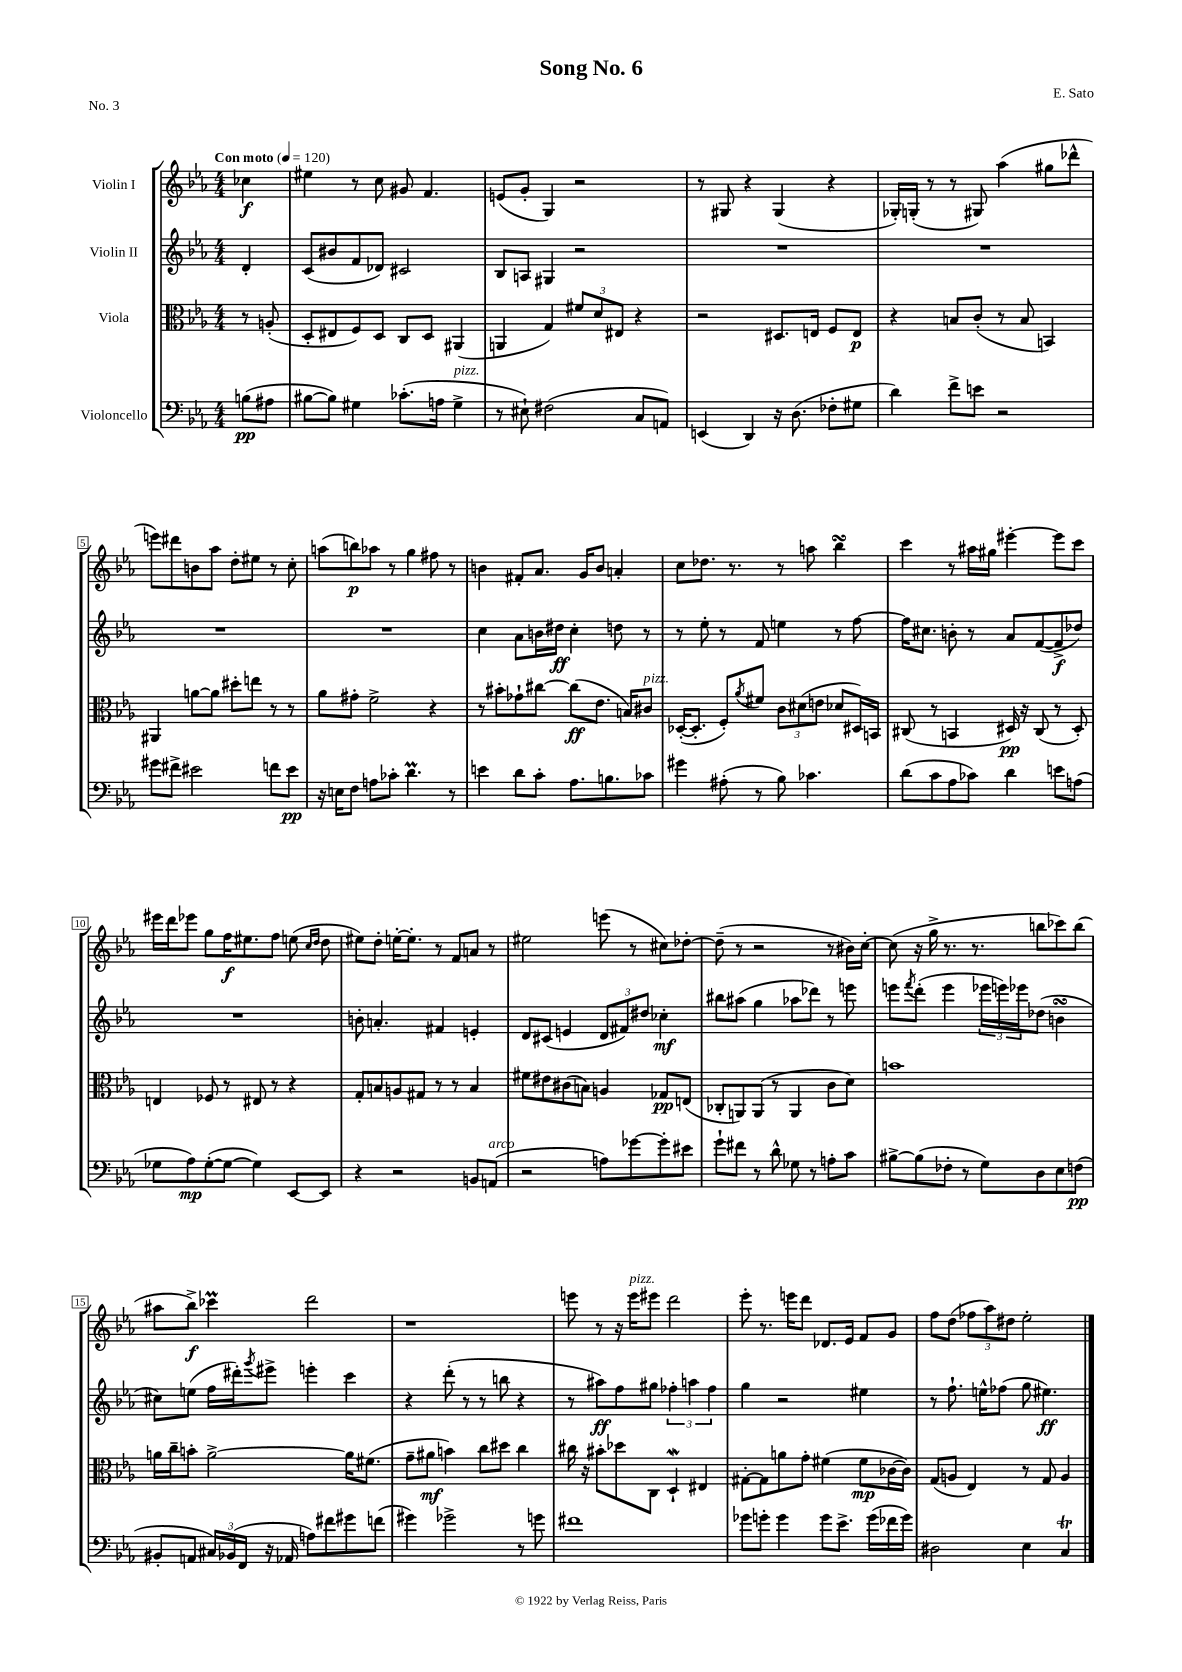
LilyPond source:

\header { title = "Song No. 6" composer = "E. Sato" piece = "No. 3" }
<<
\new StaffGroup <<
\new Staff = "s0" \with { instrumentName = "Violin I" } {
    \clef treble \key ees \major \numericTimeSignature \time 4/4 \partial 4 \tempo "Con moto" 4 = 120
    ces''4\f |
    eis''4 r8 c''8 gis'8 f'4. |
    e'8( g'8-. g4) r2 |
    r8 gis8 r4 gis4( r4 |
    ges16-.) g16-.( r8 r8 gis8) aes''4( gis''8 des'''8-^ |
    e'''8) dis'''8 b'8 aes''8 d''8-. eis''8 r8 c''8-. |
    a''8( b''8\p) aes''8 r8 g''4 fis''8 r8 |
    b'4 fis'8-. aes'8. g'16 b'8 a'4-. |
    c''8 des''8. r8. r8 a''8 bes''4\turn |
    c'''4 r8 ais''16 gis''16 eis'''4~-. eis'''8 c'''8 |
    eis'''16 d'''16 ees'''8 g''8 f''16\f eis''8. f''8 e''8( \grace { c''16 d''16 } d''8 |
    eis''8) d''8-. e''16~-. e''8.-. r8 f'8 a'8 r8 |
    eis''2 e'''8( r8 cis''8) des''8~-. |
    des''8--( r8 r2 r8 bis'16) c''16~-. |
    c''8( r16 g''16-> r8. r8. b''8 ces'''8) b''8( |
    ais''8 bes''8->\f) ces'''4\prall d'''2 |
    r1 |
    e'''8 r8 r16 e'''16^\markup { \italic "pizz." } eis'''8 d'''2 |
    ees'''8-. r8. e'''16 d'''8 des'8. ees'16 f'8 g'8 |
    f''8 d''8( \tuplet 3/2 { fes''8 aes''8) dis''8 } ees''2-. \bar "|." |
}
\new Staff = "s1" \with { instrumentName = "Violin II" } {
    \clef treble \key ees \major \numericTimeSignature \time 4/4 \partial 4
    d'4-. |
    c'8( bis'8 f'8 des'8) cis'2 |
    bes8 a8 gis4 r2 |
    R1 |
    R1 |
    R1 |
    R1 |
    c''4 aes'8 b'16 dis''16\ff c''4-. d''8 r8 |
    r8 ees''8-. r8 f'8 e''4 r8 f''8~ |
    f''16 cis''8. b'8-. r8 aes'8 f'8~( f'8->\f des''8) |
    R1 |
    b'8-. a'4.-. fis'4 e'4-. |
    d'8 cis'8( e'4 \tuplet 3/2 { d'8 fis'8) dis''8 } ces''4-.\mf |
    bis''8 ais''8( g''4 aes''8 des'''8) r8 e'''8 |
    e'''8 \acciaccatura { f'''8 } d'''8-.( e'''4 \tuplet 3/2 { ees'''16 e'''16) ees'''16 } des''8( b'4\turn |
    cis''8) e''8( f''16 dis'''16-.) \acciaccatura { g'''8 } eis'''8-> e'''4-. c'''4 |
    r4 d'''8-.( r8 r8 b''8 r4 |
    r8 ais''8\ff) f''8 gis''8 \tuplet 3/2 { fes''4-. a''4 fes''4 } |
    g''4 r2 eis''4 |
    r8 f''8.-! e''16-^ fes''8( g''8 eis''4.\ff) \bar "|." |
}
\new Staff = "s2" \with { instrumentName = "Viola" } {
    \clef alto \key ees \major \numericTimeSignature \time 4/4 \partial 4
    r8 a8-.( |
    d8-. eis8 f8) d8 c8 d8 ais,4( |
    a,4 g4) \tuplet 3/2 { fis'8 d'8 eis8 } r4 |
    r2 dis8. e16 f8 e8\p |
    r4 b8 c'8-.( r8 b8 b,4) |
    ais,4 a'8~ a'8 dis''8-. e''8 r8 r8 |
    aes'8 gis'8-. f'2-> r4 |
    r8 bis'8-. ges'8-! cis''8~ cis''8\ff( ees'8. b16) cis'8^\markup { \italic "pizz." } |
    des16~-.( des8.-. f8-.) \acciaccatura { aes'8 } fis'8 \tuplet 3/2 { c'8 dis'8( e'8 } des'8 dis16) b,16 |
    cis8( r8 b,4 dis16\pp) r16 cis8( r8 dis8-.) |
    e4 fes8 r8 eis8 r8 r4 |
    g8-. b8 a8 gis8 r8 r8 b4 |
    fis'8 eis'8 cis'8( b8) a4 ges8\pp e8( |
    ces8-. a,8) a,8( r8 a,4 c'8 d'8) |
    b'1 |
    a'16 c''16-- b'8-. a'2~-> a'16 fis'8.( |
    g'8-- ais'8\mf b'4) c''8 dis''8 c''4 |
    cis''16 r16 bis'8-. des''8 c8 d4-!\mordent eis4 |
    gis8~-. gis8 a'8 g'8-. fis'4( fis'8\mp ces'16~ ces'16) |
    g8( a8 ees4) r8 g8 a4 \bar "|." |
}
\new Staff = "s3" \with { instrumentName = "Violoncello" } {
    \clef bass \key ees \major \numericTimeSignature \time 4/4 \partial 4
    b8\pp( ais8 |
    bis8~ bis8) gis4 ces'8.-.( a16 gis4->^\markup { \italic "pizz." } |
    r8 eis8-!) fis2( c8 a,8) |
    e,4( d,4) r16 d8.( fes8-. gis8 |
    d'4) f'8-> e'8 r2 |
    gis'8 fis'8-> eis'2 f'8 eis'8\pp |
    r16 e16 f8 a8 ces'8-. d'4.\prall r8 |
    e'4 d'8 c'8-. aes8. b8. ces'8 |
    gis'4 ais8-.( r8 bes8) ces'4. |
    d'8( c'8 aes8 ces'8) d'4 e'8 a8( |
    ges8 aes8\mp) ges8~-.( ges8~ ges4) ees,8~ ees,8 |
    r4 r2 b,8 a,8^\markup { \italic "arco" }( |
    r2 a8) ges'8~ ges'8-. eis'8 |
    g'8-! fis'8 r8 d'8-^ ges8 r8 a8-. c'8 |
    bis8~-> bis8( fes8-. r8 g8) d8 ees8 f8\pp( |
    bis,8-. a,8 \tuplet 3/2 { cis16) bes,16( f,16 } r16 aes,16 a8) fis'8 gis'8 f'8( |
    gis'4) ges'2-> r8 g'8 |
    fis'1 |
    ges'8 g'8-. g'4 g'8 ees'8.-> g'16( fes'16 g'16) |
    dis2 ees4 c4\trill \bar "|." |
}
>>
>>
\layout { \context { \Score \override BarNumber.stencil = #(make-stencil-boxer 0.1 0.3 ly:text-interface::print) } }
